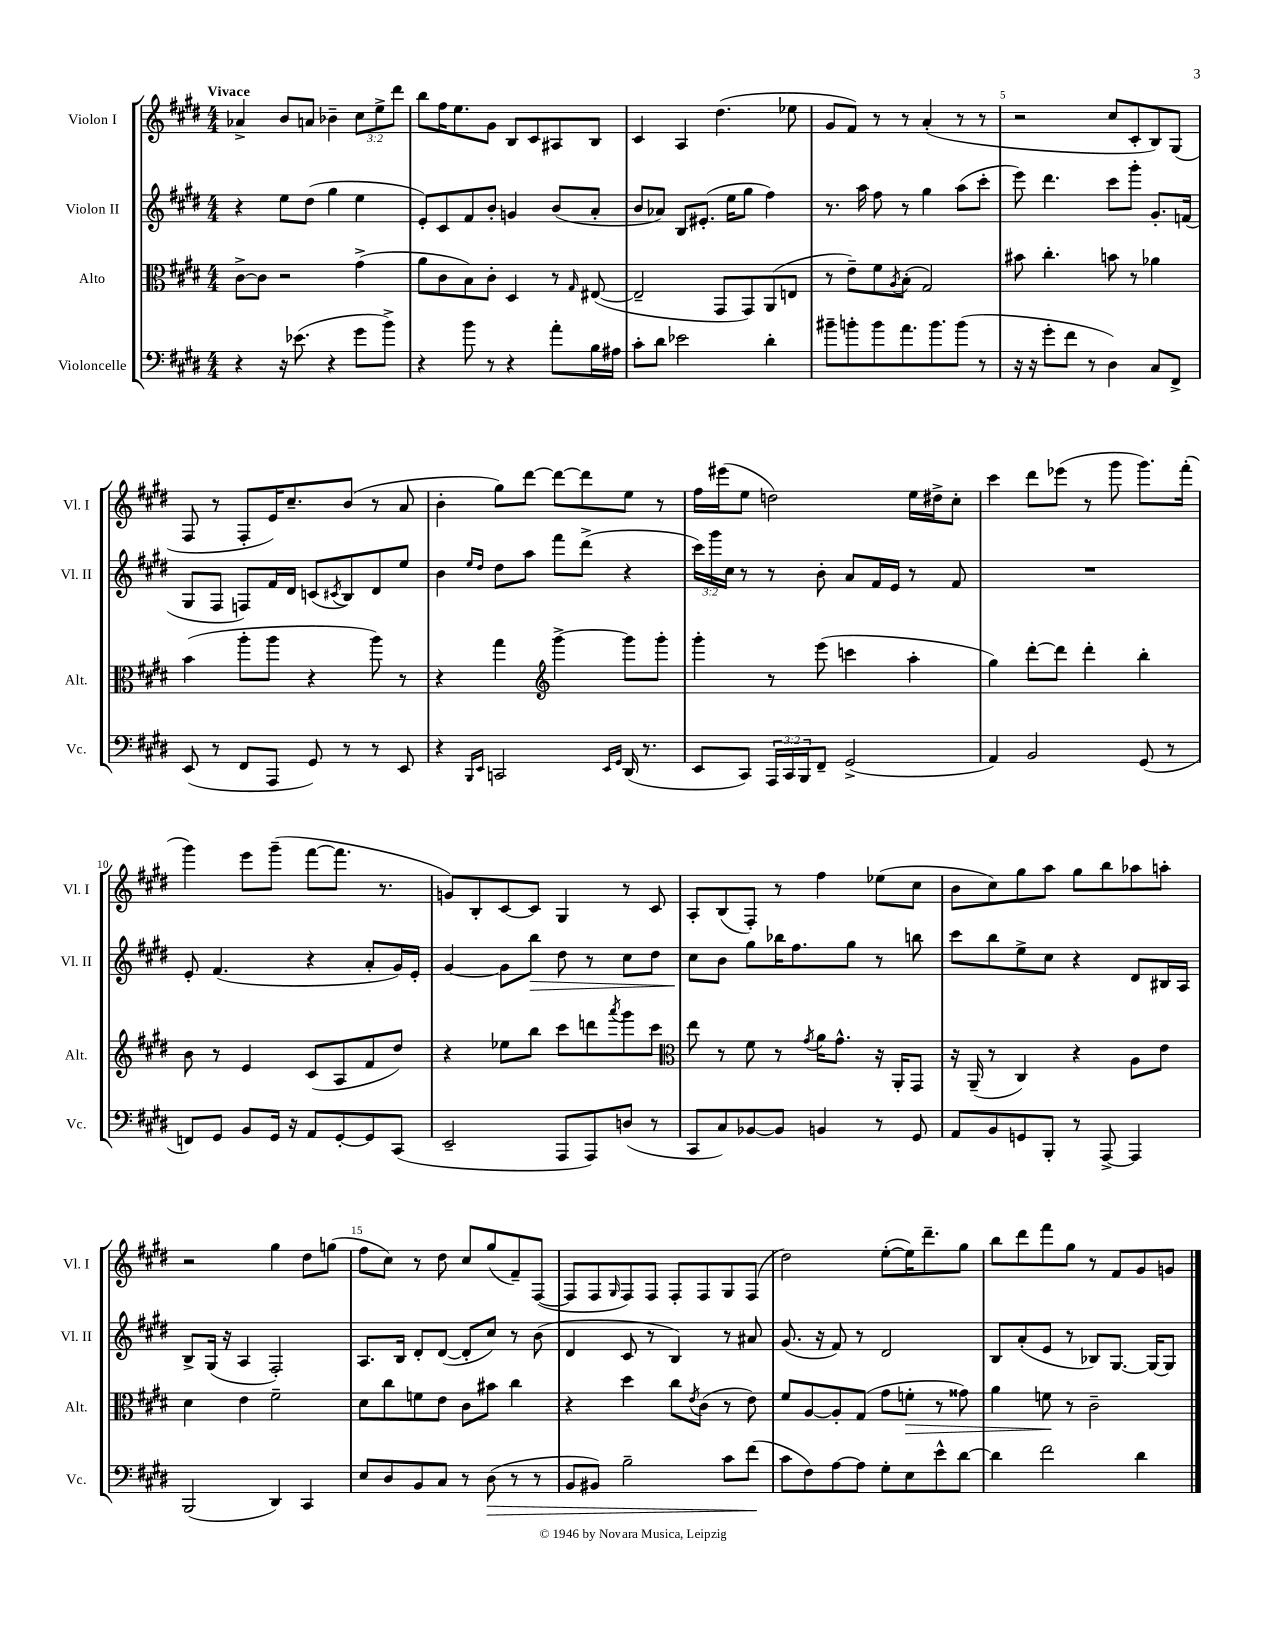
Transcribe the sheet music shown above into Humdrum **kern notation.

**kern	**dynam	**kern	**dynam	**kern	**dynam	**kern
*part4	*part4	*part3	*part3	*part2	*part2	*part1
*staff4	*staff4	*staff3	*staff3	*staff2	*staff2	*staff1
*I"Violoncelle	*	*I"Alto	*	*I"Violon II	*	*I"Violon I
*I'Vc.	*	*I'Alt.	*	*I'Vl. II	*	*I'Vl. I
*clefF4	*	*clefC3	*	*clefG2	*	*clefG2
*k[f#c#g#d#]	*	*k[f#c#g#d#]	*	*k[f#c#g#d#]	*	*k[f#c#g#d#]
*M4/4	*	*M4/4	*	*M4/4	*	*M4/4
=1	=1	=1	=1	=1	=1	=1
!	!	!	!	!	!	!LO:TX:a:B:t=Vivace
4r	.	[8c#^\L	.	4r	.	4a-X^/
.	.	8c#\J]	.	.	.	.
16r	.	2r	.	8ee\L	.	8b/L
(8.e-X\	.	.	.	.	.	.
.	.	.	.	(8dd#\J	.	8an/J
4r	.	.	.	4gg#\	.	4b-X~\
8g#\L	.	(4g#^\	.	4ee\	.	12cc#\L
.	.	.	.	.	.	12ee^\
8b^\J)	.	.	.	.	.	.
.	.	.	.	.	.	12ddd#\J
=2	=2	=2	=2	=2	=2	=2
4r	.	8a\L	.	8e'/L)	.	8bb\L
.	.	8c#\	.	8c#/	.	16ff#\K
.	.	.	.	.	.	8.ee\
8b\	.	8B\)	.	8f#/	.	.
8r	.	8c#'\J	.	8b'/J	.	8g#\J
4r	.	4D#/	.	4gn/	.	8B/L
.	.	.	.	.	.	8c#/
8a'\L	.	8r	.	(8b/L	.	8A#X/
.	.	16qqG#/	.	.	.	.
16B\L	.	([8E#X/	.	8a'/J	.	8B/J
16A#X\JJ	.	.	.	.	.	.
=3	=3	=3	=3	=3	=3	=3
8c#'\L	.	2E#~/]	.	8b/L	.	4c#/
8d#\J	.	.	.	8a-X/J)	.	.
2e-X\	.	.	.	8B/L	.	4A/
.	.	.	.	(8.e#X'/J	.	.
.	.	8GG#/L	.	.	.	(4.dd#\
.	.	.	.	16ee\KL	.	.
.	.	8GG#/)	.	8gg#\J	.	.
4d#'\	.	(8AA/	.	4ff#\)	.	.
.	.	8En/J	.	.	.	8ee-X\
=4	=4	=4	=4	=4	=4	=4
8b#X~\L	.	8r	.	8.r	.	8g#/L
8bn'\	.	8e~\L)	.	.	.	8f#/J)
.	.	.	.	16aa\	.	.
8b\	.	8f#\	.	8ff#\	.	8r
.	.	8qA/	.	.	.	.
8.a\	.	(8B'\J	.	8r	.	8r
.	.	2G#/)	.	4gg#\	.	(4a'/
8.b\	.	.	.	.	.	.
(8b\J	.	.	.	(8aa\L	.	8r
8r	.	.	.	8ccc#'\J	.	8r
=5	=5	=5	=5	=5	=5	=5
16r	.	8b#X\	.	8eee\)	.	2r
16r	.	.	.	.	.	.
8g#'\L	.	4.cc#'\	.	4.ddd#\	.	.
8f#\J	.	.	.	.	.	.
8r	.	.	.	.	.	.
4D#\)	.	8bn\	.	8ccc#\L	.	8cc#/L
.	.	8r	.	8ggg#'\J	.	8c#'/
8C#/L	.	4a-X\	.	8.g#'/L	.	8B/)
8FF#^/J	.	.	.	.	.	(8G#/J
.	.	.	.	(16fn/Jk	.	.
!!LO:LB:g=z
=6	=6	=6	=6	=6	=6	=6
(8EE/	.	(4b\	.	8G#/L	.	8F#/
8r	.	.	.	8F#/J	.	8r
8FF#/L	.	8aa'\L	.	8Fn/L)	.	8F#'/L
8AAA/J	.	8aa\J	.	16f#/L	.	16e/K)
.	.	.	.	16d#/JJ	.	8.cc#~/
8GG#/)	.	4r	.	(8cn/L	.	.
.	.	.	.	8qc#X/	.	.
8r	.	.	.	8B/)	.	(8b/J
8r	.	8aa\)	.	8d#/	.	8r
8EE/	.	8r	.	8ee/J	.	8a/
=7	=7	=7	=7	=7	=7	=7
4r	.	4r	.	4b\	.	4b'\
16qqBBB/LL	.	.	.	16qqee/LL	.	.
16qqEE/JJ	.	.	.	16qqdd#/JJ	.	.
2CCn/	.	4gg#\	.	8dd#\L	.	8gg#\L)
.	.	.	.	8aa\J	.	[8ddd#\J
*	*	*clefG2	*	*	*	*
.	.	[4ggg#^\	.	8fff#\L	.	8ddd#\L_
.	.	.	.	(8ddd#^\J	.	8ddd#\]
16qqEE/LL	.	.	.	.	.	.
16qqGG#/JJ	.	.	.	.	.	.
(16DD#/	.	8ggg#\L]	.	4r	.	8ee\J
8.r	.	.	.	.	.	.
.	.	8ggg#'\J	.	.	.	8r
=8	=8	=8	=8	=8	=8	=8
8EE/L	.	4ggg#'\	.	24ccc#\LL)	.	16ff#\LL
.	.	.	.	24ggg#\	.	.
.	.	.	.	.	.	(16eee#X\J
.	.	.	.	24cc#\JJ	.	.
8CC#/J)	.	.	.	8r	.	8ee\J
24AAA/LL	.	8r	.	8r	.	2ddn\)
24CC#/	.	.	.	.	.	.
24BBB/J	.	.	.	.	.	.
8FF#~/J	.	(8eee\	.	8b'\	.	.
(2GG#^/	.	4cccn\	.	8a/L	.	.
.	.	.	.	16f#/L	.	.
.	.	.	.	16e/JJ	.	.
.	.	4aa'\	.	8r	.	16ee\LL
.	.	.	.	.	.	16dd#X^\J
.	.	.	.	8f#/	.	8cc#'\J
=9	=9	=9	=9	=9	=9	=9
4AA/)	.	4gg#\)	.	1r	.	4ccc#\
2BB/	.	[8ddd#'\L	.	.	.	8ddd#\L
.	.	8ddd#\J]	.	.	.	(8eee-X\J
.	.	4ddd#'\	.	.	.	8r
.	.	.	.	.	.	8ggg#\
(8GG#/	.	4bb'\	.	.	.	8.ggg#\L)
8r	.	.	.	.	.	.
.	.	.	.	.	.	(16fff#'\Jk
!!LO:LB:g=z
=10	=10	=10	=10	=10	=10	=10
8FFn/L)	.	8b\	.	8e'/	.	4ggg#\)
8GG#/J	.	8r	.	(4.f#/	.	.
8BB/L	.	4e/	.	.	.	8eee\L
16GG#/Jk	.	.	.	.	.	(8ggg#~\J
16r	.	.	.	.	.	.
8AA/L	.	(8c#/L	.	4r	.	[8fff#\L
[8GG#'/	.	8A/	.	.	.	8.fff#\J]
8GG#/]	.	8f#/	.	8a'/L	.	.
.	.	.	.	.	.	8.r
(8CC#/J	.	8dd#/J)	.	16g#/L)	.	.
.	.	.	.	16e'/JJ	.	.
=11	=11	=11	=11	=11	=11	=11
2EE~/	.	4r	.	[4g#/	.	8gn/L)
.	.	.	.	.	.	8B'/
.	.	8ee-X\L	.	8g#\L]	.	[8c#/
!	!	!	!	!	!LO:HP:b	!
.	.	8bb\J	.	8bb\J	>	8c#/J]
8AAA/L	.	8ccc#\L	.	8dd#\	.	4G#/
8AAA/)	.	8dddn\	.	8r	.	.
.	.	8qaaa/	.	.	.	.
(8Dn/J	.	8ggg#\	.	8cc#\L	.	8r
8r	.	8ccc#\J	.	8dd#\J	.	8c#/
=12	=12	=12	=12	=12	=12	=12
*	*	*clefC3	*	*	*	*
8CC#/L	.	8ee\	.	8cc#\L	.	8A'/L
8C#/)	.	8r	.	8b\J	]	(8B/
[8BB-X/	.	8f#\	.	8gg#\L	.	8F#'/J)
8BB-/J]	.	8r	.	16bb-X\K	.	8r
.	.	.	.	8.ff#\	.	.
.	.	8qg#/	.	.	.	.
4BBn/	.	16a\KL	.	.	.	4ff#\
.	.	8.g#^^\J	.	.	.	.
.	.	.	.	8gg#\J	.	.
8r	.	16r	.	8r	.	(8ee-X\L
.	.	16AA'/KL	.	.	.	.
8GG#/	.	8GG#/J	.	8bbn\	.	8cc#\J
=13	=13	=13	=13	=13	=13	=13
8AA/L	.	16r	.	8ccc#\L	.	8b\L
.	.	(16AA~/	.	.	.	.
8BB/	.	8r	.	8bb\	.	8cc#\)
8GGn/	.	4C#/)	.	8ee^\	.	8gg#\
8BBB'/J	.	.	.	8cc#\J	.	8aa\J
8r	.	4r	.	4r	.	8gg#\L
[8AAA^/	.	.	.	.	.	8bb\
4AAA/]	.	8A\L	.	8d#/L	.	8aa-X\
.	.	8e\J	.	16B#X/L	.	8aan'\J
.	.	.	.	16A/JJ	.	.
!!LO:LB:g=z
=14	=14	=14	=14	=14	=14	=14
(2BBB/	.	4d#\	.	8B^/L	.	2r
.	.	.	.	(16G#/Jk	.	.
.	.	.	.	16r	.	.
.	.	4e\	.	4A/	.	.
4DD#/)	.	2f#~\	.	2F#'/)	.	4gg#\
4CC#/	.	.	.	.	.	8dd#\L
.	.	.	.	.	.	(8ggn\J
=15	=15	=15	=15	=15	=15	=15
8E/L	.	8d#\L	.	8.A/L	.	8ff#\L
8D#/	.	8cc#\	.	.	.	8cc#\J)
.	.	.	.	16B/Jk	.	.
8BB/	.	8fn\	.	8d#'/L	.	8r
8C#/J	.	8e\J	.	([8d#/J	.	8dd#\
8r	.	8c#\L	.	8d#'/L]	.	8cc#/L
!	!LO:HP:b	!	!	!	!	!
(8D#\	>	8b#X\J	.	8cc#/J)	.	(8gg#/
8r	.	4cc#\	.	8r	.	8f#~/)
8r	.	.	.	(8b\	.	([8F#/J
=16	=16	=16	=16	=16	=16	=16
8BB/L	.	4r	.	4d#/	.	8F#/L]
8BB#X/J)	.	.	.	.	.	8F#/
.	.	.	.	.	.	16qqG#/
2B~\	.	4dd#\	.	8c#/	.	8F#/)
.	.	.	.	8r	.	8F#/J
.	.	8cc#\L	.	4B/)	.	8F#'/L
.	.	8qe/	.	.	.	.
.	.	(8c#\J	.	.	.	8F#/
8c#\L	.	8r	.	8r	.	8G#/
(8f#\J	.	8e\)	.	8a#X/	.	(8F#/J
.	]	.	.	.	.	.
=17	=17	=17	=17	=17	=17	=17
8c#\L	.	8f#/L	.	(8.g#/	.	2dd#\)
8F#\)	.	[8A/	.	.	.	.
.	.	.	.	16r	.	.
[8A\	.	8A'/]	.	8f#/)	.	.
8A\J]	.	(8G#/J	.	8r	.	.
8G#'\L	.	8g#\L	.	2d#/	.	([8ee'\L
!	!	!	!LO:HP:b	!	!	!
8E\	.	8fn'\J	>	.	.	16ee\K])
.	.	.	.	.	.	8.ddd#~\
8e^^\	.	8r	.	.	.	.
[8d#\J	.	8g##X\)	.	.	.	8gg#\J
=18	=18	=18	=18	=18	=18	=18
4d#\]	.	4a\	.	8B/L	.	8bb\L
.	.	.	.	(8a'/	.	8ddd#\
2f#\	.	8fn\	.	8e/J	.	8fff#\
.	.	8r	]	8r	.	8gg#\J
.	.	2c#~\	.	8B-X/L)	.	8r
.	.	.	.	[8.G#/J	.	8f#/L
4d#\	.	.	.	.	.	8g#/
.	.	.	.	16G#/KL_	.	.
.	.	.	.	8G#/J]	.	8gn/J
==	==	==	==	==	==	==
*-	*-	*-	*-	*-	*-	*-
